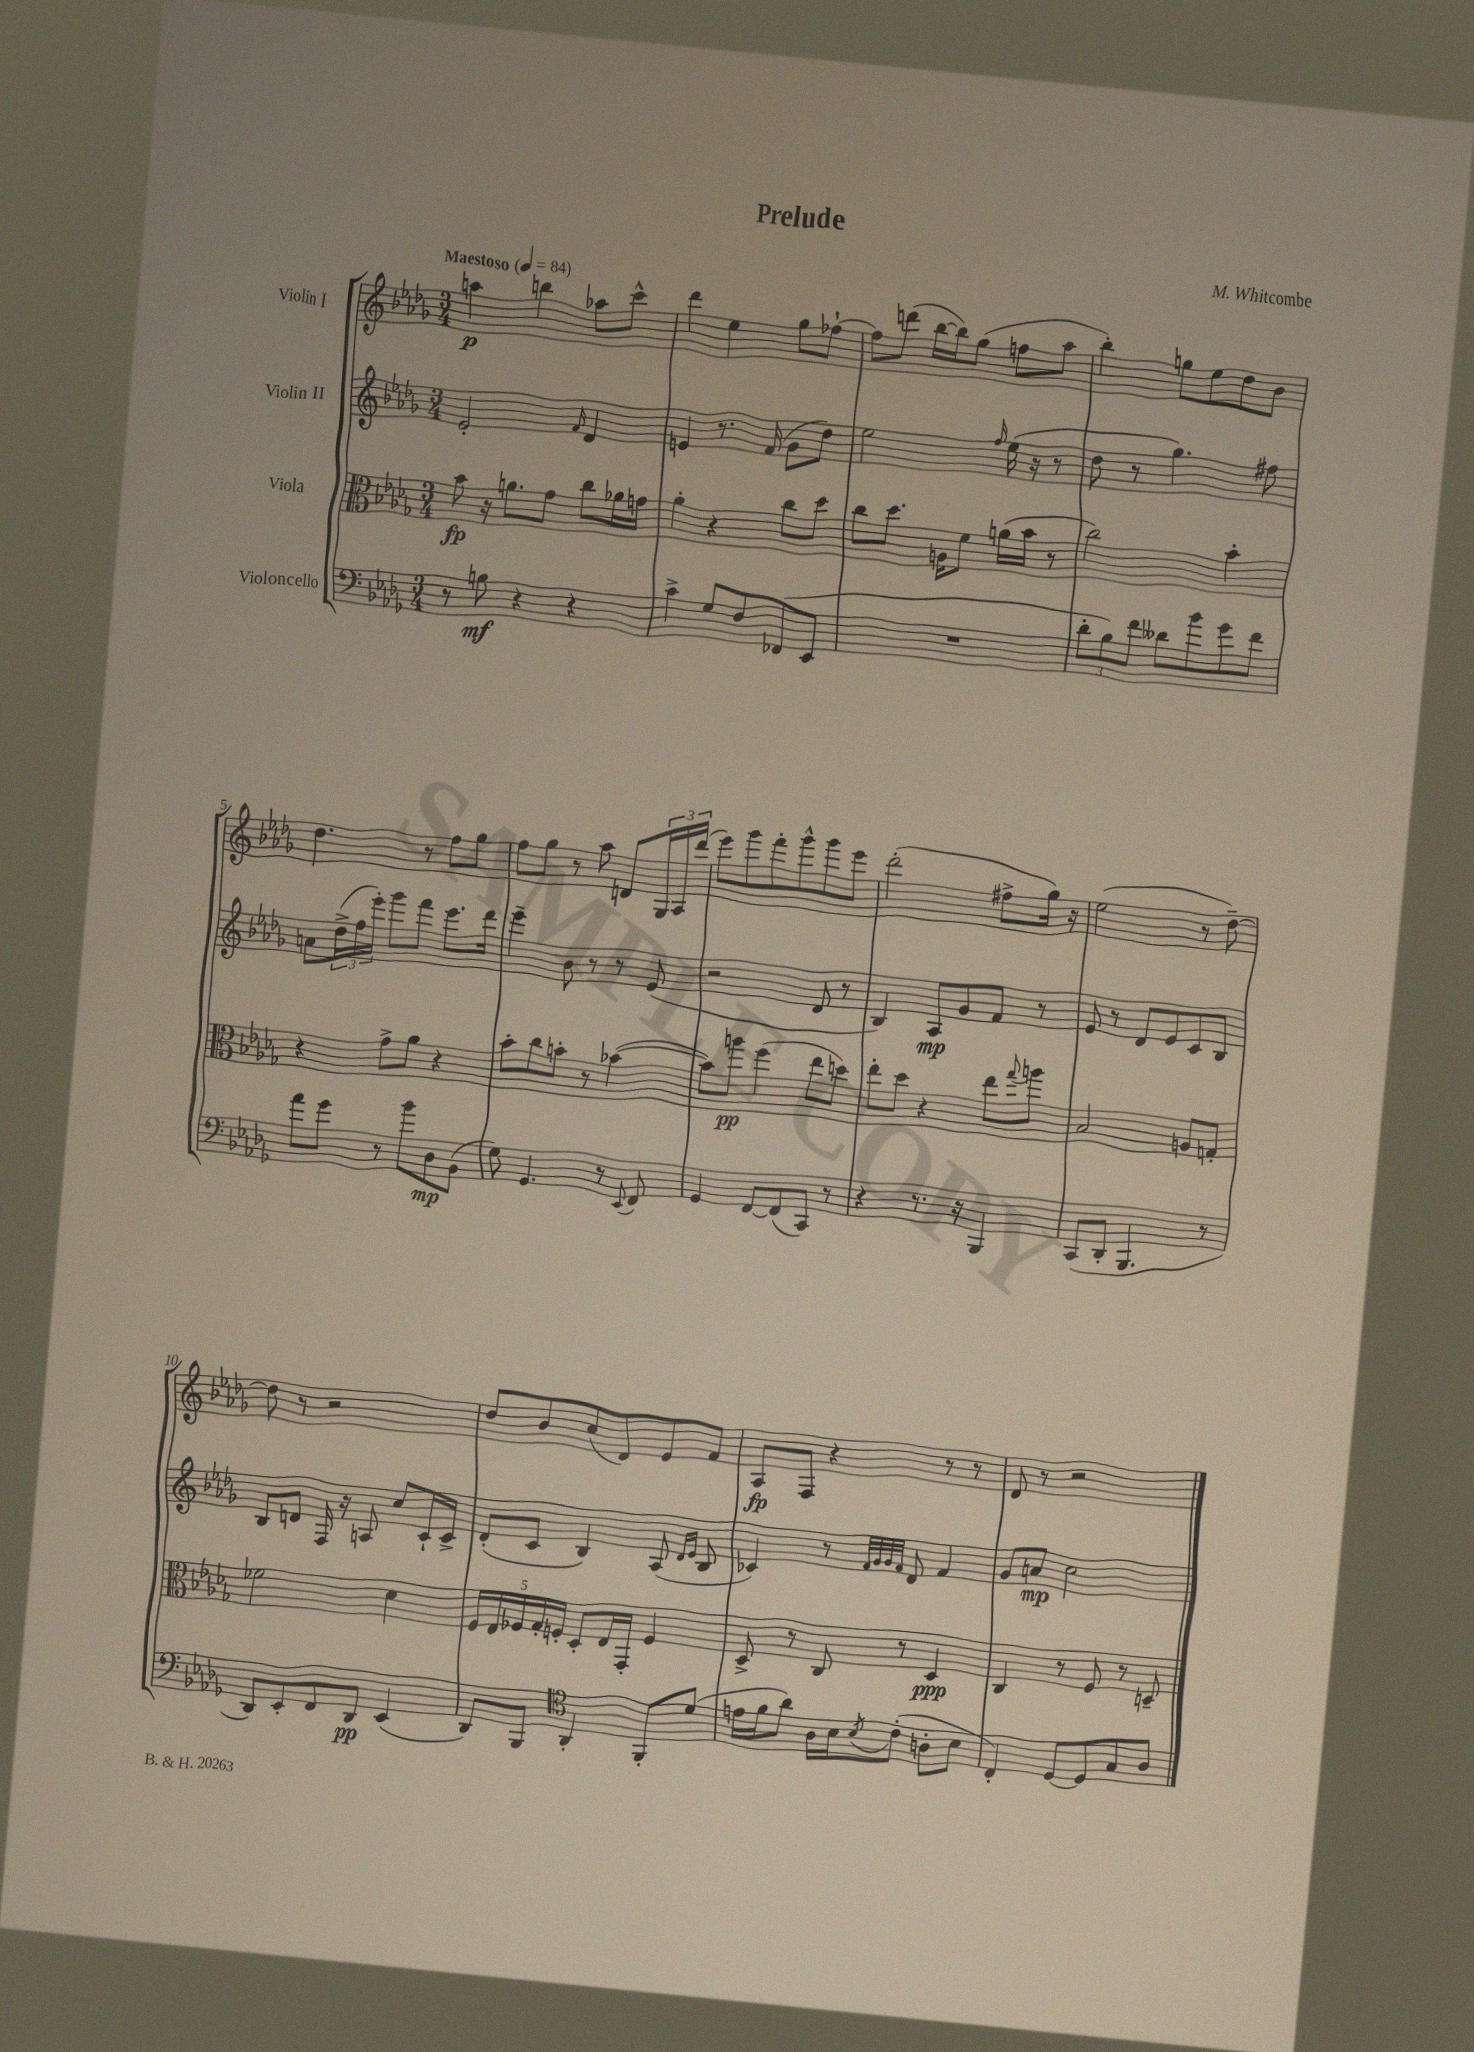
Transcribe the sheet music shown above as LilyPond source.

\header { title = "Prelude" composer = "M. Whitcombe" }
<<
\new StaffGroup <<
\new Staff = "s0" \with { instrumentName = "Violin I" } {
    \clef treble \key des \major \numericTimeSignature \time 3/4 \tempo "Maestoso" 4 = 84
    a''4\p b''4 aes''8 c'''8-^ |
    des'''4 ees''4 ges''8 fes''8~-! |
    fes''8 d'''8( bes''16~ bes''16) ges''8( f''8 aes''8 |
    bes''4-.) g''8 ees''8 des''8 bes'8 |
    des''4. r8 f''8 ges''8 |
    f''8 ges''8 r8 aes''8 d'8 \tuplet 3/2 { ges16 aes16 des'''16( } |
    ees'''8) ges'''8 f'''8-. ges'''8-^ ges'''8 ees'''8 |
    des'''2-.( fis''8-> ges''16) r16 |
    ees''2( r8 des''8~--) |
    des''8 r8 r2 |
    des''8 bes'8 c''8( des'8) ees'8 f'8 |
    aes8\fp f8 r4 r8 r8 |
    des'8 r8 r2 \bar "|." |
}
\new Staff = "s1" \with { instrumentName = "Violin II" } {
    \clef treble \key des \major \numericTimeSignature \time 3/4
    ees'2-. \grace { f'16 } des'4 |
    e'4 r8. f'16( ges'8 des''8) |
    ees''2 \grace { f''16 } ees''16( r16 r8 |
    des''8 r8 ges''4.) fis''8 |
    a'8 \tuplet 3/2 { des''16->( f''16 ees'''16-.) } ges'''8 f'''8 ees'''8. des'''16 |
    ees'''4-- bes'8 r8 r8 ees'8( |
    r2 des'8 r8 |
    bes4) aes8\mp ges'8 f'8 r8 |
    ees'8 r8 des'8 ees'8 c'8 bes8 |
    bes8 d'8 f16 r16 a8 c''8 c'16-! c'16-> |
    des'8-.( c'8 bes4) aes8( \grace { des'16 ees'16 } bes8 |
    ces'4) r8 \grace { f'32 ges'32 ges'32 f'32 } des'8 f'4 |
    ges'8 a'8\mp c''2 \bar "|." |
}
\new Staff = "s2" \with { instrumentName = "Viola" } {
    \clef alto \key des \major \numericTimeSignature \time 3/4
    bes'8\fp r16 a'8. ges'8 c''8 aes'16 g'16 |
    aes'4-. r4 c''8 des''8 |
    c''8 des''8. a16 f'8 a'16( bes'16 r8 |
    c''2) bes'4-. |
    r4 ges'8-> aes'8 r4 |
    bes'8-. c''8 b'8-. r8 bes'4~( |
    bes'8) a''8\pp f''4( ees''8 d''8) |
    ees''8-. des''8 r4 ees''8 \appoggiatura { ges''8 } a''8 |
    bes2 a8 g8-. |
    fes'2 des'4 |
    \tuplet 5/4 { f16 ees16 fes16 ges16-. f16-. } des8-. ees16 ges,16-. f4 |
    des8-> r8 c8 r8 des4\ppp |
    c4 r8 f8 r8 d8-- \bar "|." |
}
\new Staff = "s3" \with { instrumentName = "Violoncello" } {
    \clef bass \key des \major \numericTimeSignature \time 3/4
    r8 b8\mf r4 r4 |
    c'4-> ges8 f8 fes,8( ees,8 |
    R2. |
    \tuplet 3/2 { des'8-. bes8) f'8 } deses'8 bes'8 ges'8 f'8 |
    aes'8 ges'8 r8 bes'8 des8\mp bes,8( |
    ges8) ges,4. r8 \appoggiatura { ees,8 } f,8 |
    ges,4 f,8~ f,8( c,8) r8 |
    r4 r8. r16 bes,,4 |
    c,8( des,8-. bes,,4. r8 |
    des,8) ees,8-. f,8 des,8\pp ees,4( |
    des,8) bes,,8 \clef tenor aes,4-. f,8-. des'8( |
    e'16 f'16 aes'8) aes16 bes16 \acciaccatura { bes8 } c'8-.( a8-. bes8 |
    c4-.) des8~ des8 ges8 aes8 \bar "|." |
}
>>
>>
